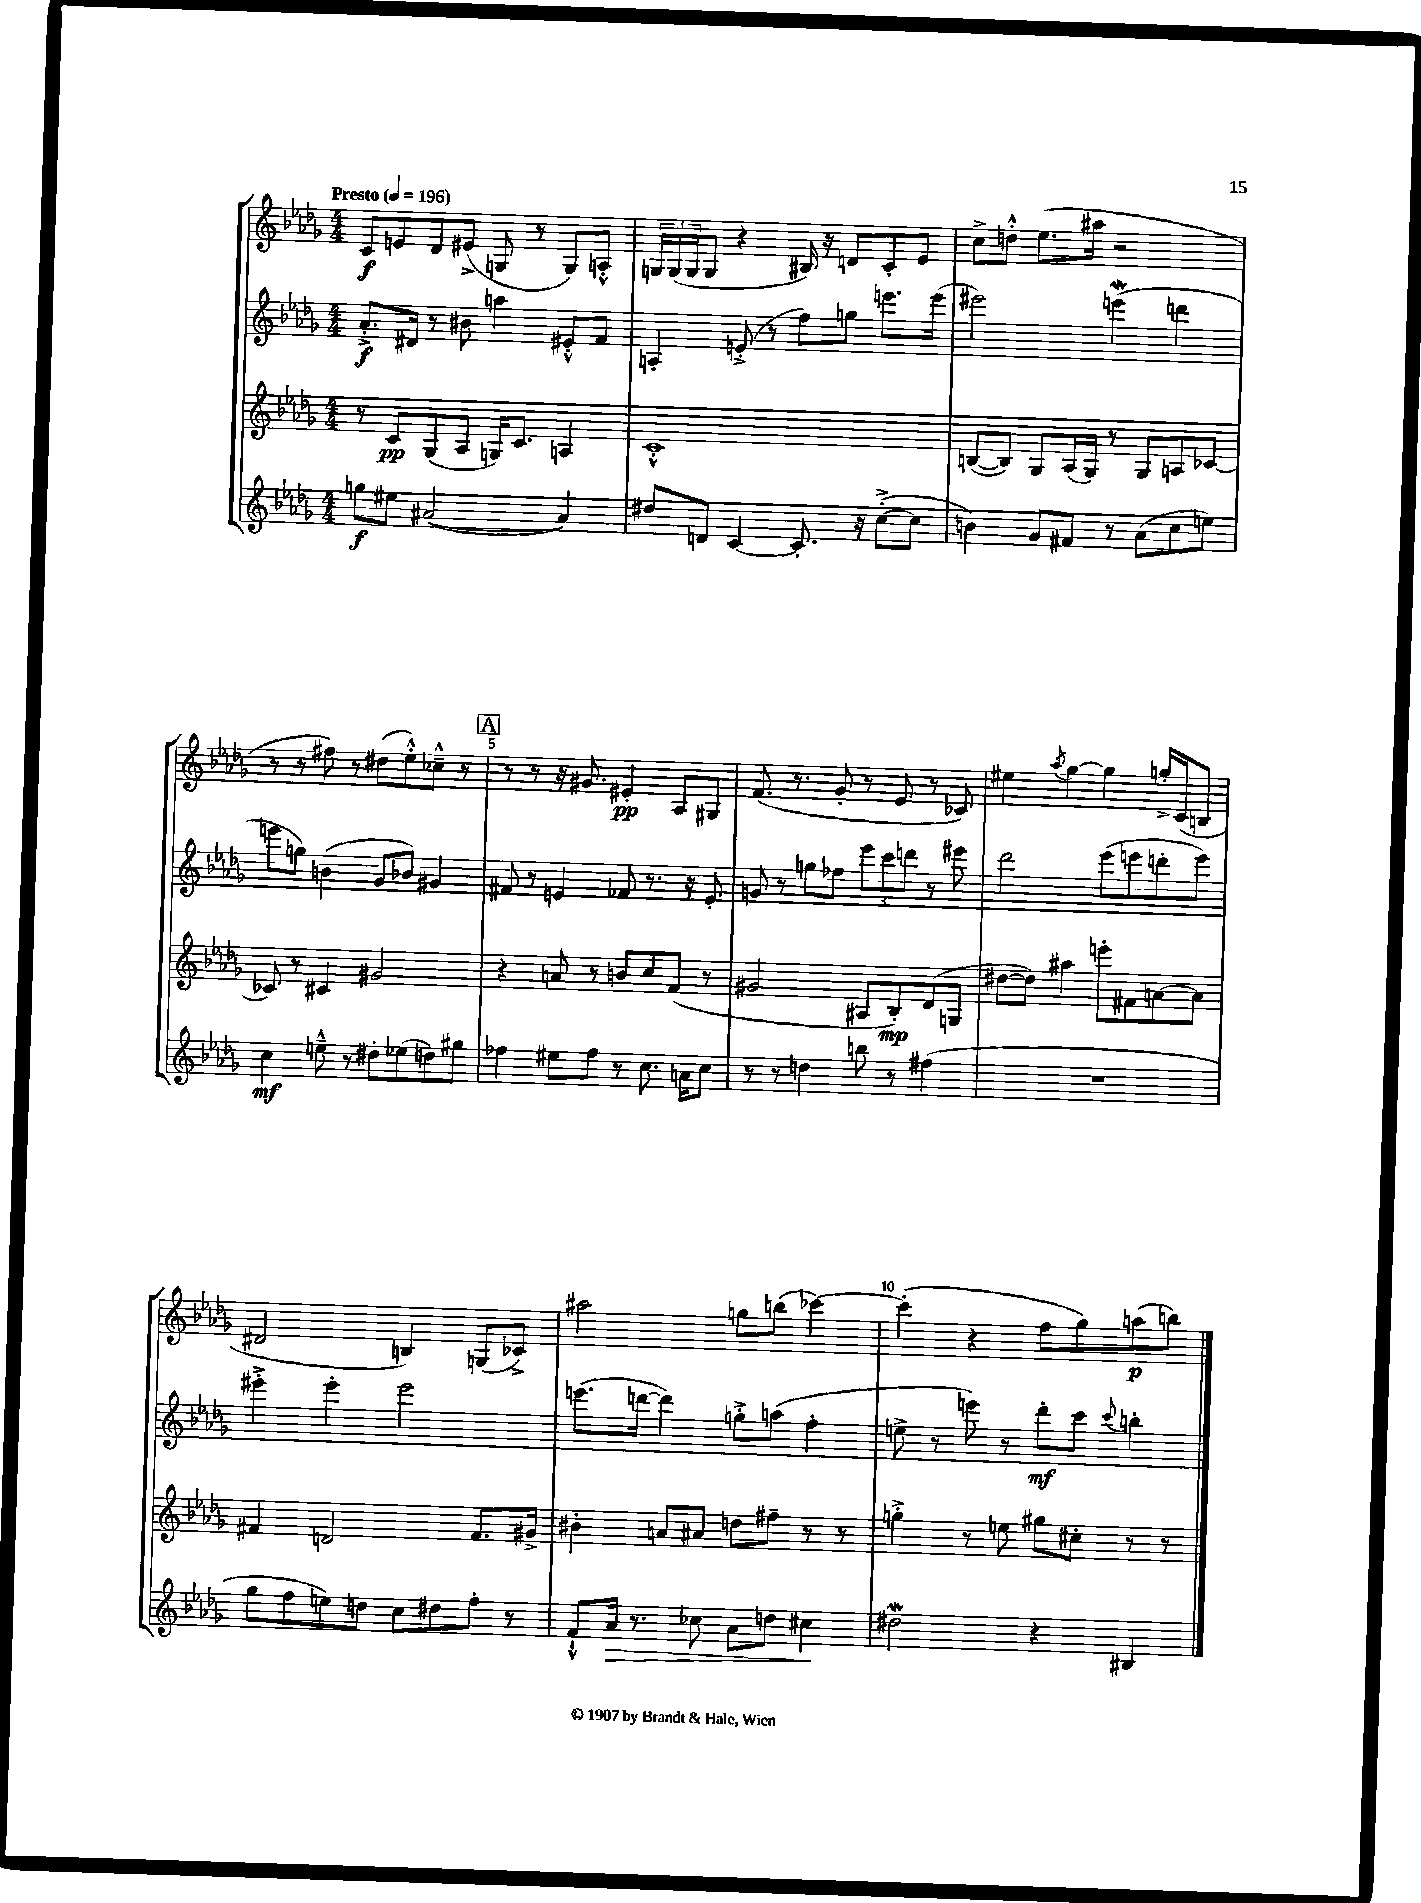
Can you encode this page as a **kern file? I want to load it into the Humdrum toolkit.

**kern	**kern	**kern	**kern
*staff4	*staff3	*staff2	*staff1
*clefG2	*clefG2	*clefG2	*clefG2
*k[b-e-a-d-g-]	*k[b-e-a-d-g-]	*k[b-e-a-d-g-]	*k[b-e-a-d-g-]
*M4/4	*M4/4	*M4/4	*M4/4
*MM196	*MM196	*MM196	*MM196
8gg	8r	8.a-'^	8c
8ee#	8c	.	8e
.	.	16d#	.
([2a#	(8G-	8r	8d-
.	8A-	8b#	(8e#^
.	16G)	4aa	8G
.	8.c	.	.
.	.	.	8r
4a#])	4A	8e#'^^	8G)
.	.	8f	8A'^^
=	=	=	=
8dd#	1c'^^	4A'	24G
.	.	.	(24G
.	.	.	24G
8d	.	.	8G
[4c	.	(8e'^	4r
.	.	8r	.
8.c']	.	8ff)	16B#)
.	.	.	16r
.	.	8gg	8d
16r	.	.	.
([8cc'^	.	8.eee	8c'
8cc]	.	.	8e-
.	.	(16eee	.
=	=	=	=
4b)	([8B	2eee#)	8cc^
.	8B])	.	8dd'^^
8g-	8G-	.	(8.ee-
8f#	(16A-	.	.
.	16G-)	.	16aa#
8r	8r	(4eee	2r
(8a-	8G-	.	.
8cc	8A	4ddd	.
8ee)	[8c-	.	.
=	=	=	=
4cc	8c-]	8eee	8r
.	8r	8gg)	8r
8ee~^^	4c#	(4b	8ff#)
8r	.	.	8r
8dd#'	2g#	8g-	(8dd#
(8ee-	.	8b-)	8ee-'^^)
8dd)	.	4g#	8cc-~^^
8gg#	.	.	8r
=	=	=	=
4ff-	4r	8f#	8r
.	.	8r	8r
8ee#	8a	4e	16r
.	.	.	8.g#
8ff-	8r	.	.
8r	8b	8f-	4e#'
8.cc	8cc	8.r	.
.	(8f	.	8A-
16a	.	16r	.
8cc	8r	8e'	8G#
=	=	=	=
8r	2g#	8g	(8.f
8r	.	8r	.
.	.	.	8.r
4dd	.	8gg	.
.	.	8ff-	8g-'
8bb	8A#	12eee-	8r
.	.	12ccc	.
8r	8B-')	.	8e-
.	.	12ddd	.
(4ff#	(8d-	8r	8r
.	8G	8eee#	8c-)
=	=	=	=
1r	[8dd#	2ddd-	4ee#
.	8dd#])	.	.
.	.	.	8qaa-
.	4aa#	.	[4gg-
.	8eee'	(8eee-	4gg-]
.	8f#	8eee	.
.	[8a	8ddd'	16gg'^
.	.	.	(16c
.	8a]	8eee)	8B
=	=	=	=
8gg-	4f#	4eee#'^	2d#
8ff	.	.	.
8ee)	2d	4eee#'	.
8dd	.	.	.
8cc	.	2eee#	4B)
8dd#	.	.	.
8ff'	8.f#	.	(8G
8r	.	.	8c-^)
.	16g#^	.	.
=	=	=	=
8f`^^	4b#'	(8.eee	2aa#
16a-	.	.	.
8.r	.	[16ddd	.
.	8a	4ddd])	.
8cc-	8a#	.	.
8a-	8dd	8gg'^	8gg
8dd	8ff#~	(8aa	(8bb
4cc#	8r	4ff'	[4ccc-)
.	8r	.	.
=	=	=	=
2dd#	4gg'^	8ee^	(4ccc-']
.	.	8r	.
.	8r	8eee)	4r
.	8ee	8r	.
4r	8gg#	8ddd-'	8ff
.	8cc#'	8ccc	8gg-)
.	.	8qqccc	.
4B#	8r	4bb'	(8aa
.	8r	.	8bb)
==	==	==	==
*-	*-	*-	*-
